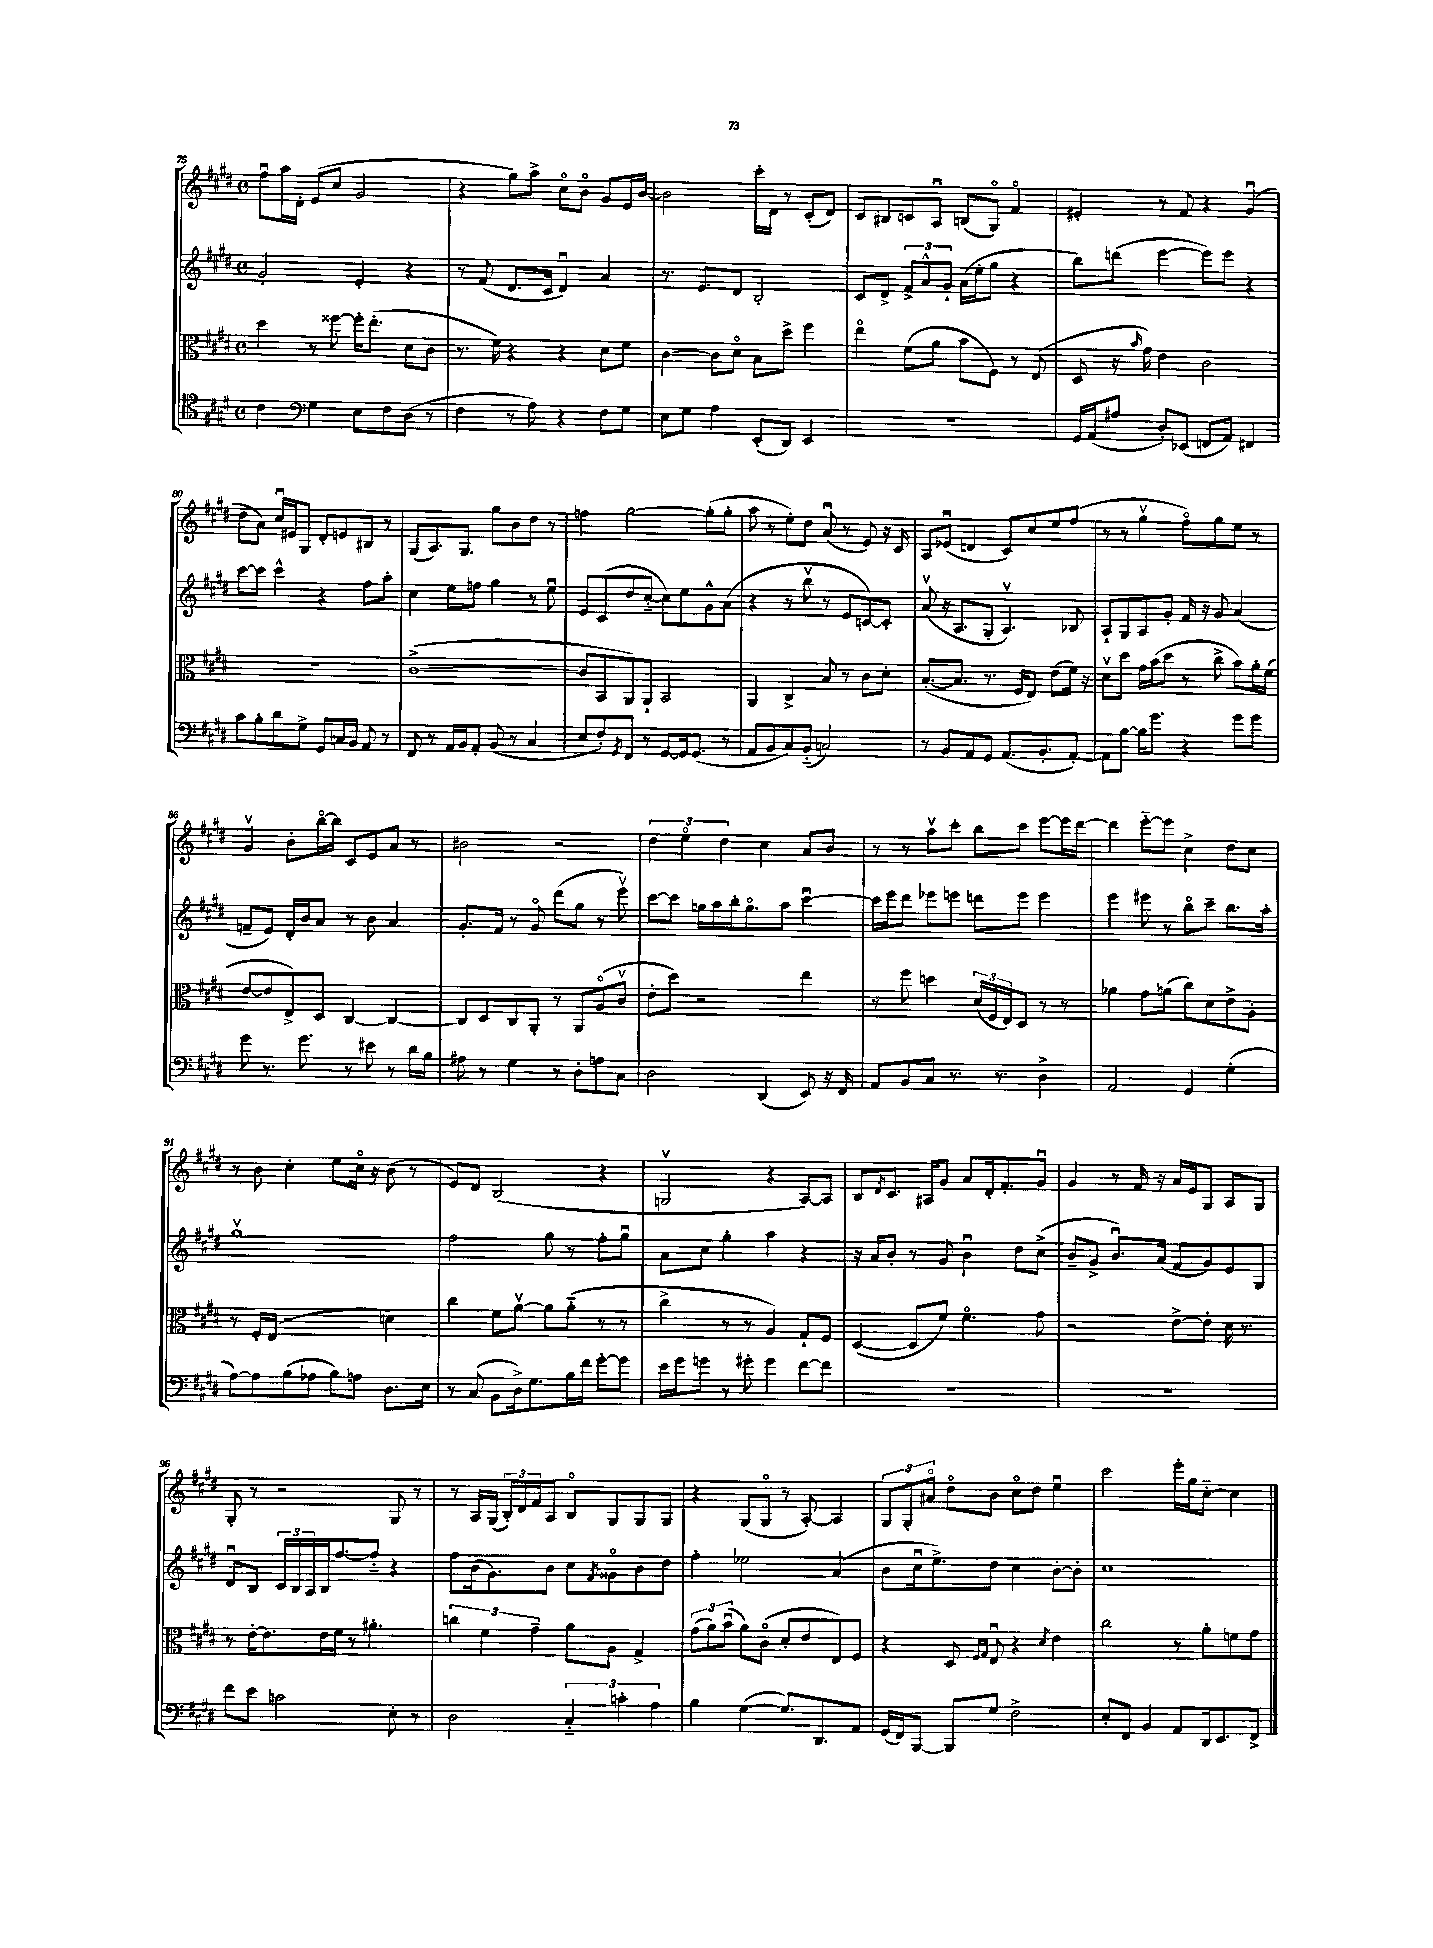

**kern	**kern	**kern	**kern
*part4	*part3	*part2	*part1
*staff4	*staff3	*staff2	*staff1
*clefC4	*clefC3	*clefG2	*clefG2
*k[f#c#g#d#]	*k[f#c#g#d#]	*k[f#c#g#d#]	*k[f#c#g#d#]
*M4/4	*M4/4	*M4/4	*M4/4
*met(c)	*met(c)	*met(c)	*met(c)
=75	=75	=75	=75
4c#\	4dd#\	2g#'/	8ff#u\L
.	.	.	16aa\L
.	.	.	16d#'\JJ
*clefF4	*	*	*
4G#\	8r	.	(8e/L
.	[8ff##X\	.	8cc#/J
8E\L	16ff##'\KL]	4e'/	2g#/
.	(8.ee'\J	.	.
8F#\	.	.	.
(8D#\J	8d#\L	4r	.
8r	8c#\J	.	.
=76	=76	=76	=76
4F#\	8.r	8r	4r
.	.	(8f#/	.
.	16f#\)	.	.
8r	4r	8.d#/L	8gg#\L)
8A\)	.	.	8aa^\J
.	.	16c#/Jk	.
4r	4r	4d#u/)	8cc#\L
.	.	.	8b\J
8F#\L	8d#\L	4a/	8g#/L
8G#\J	8f#\J	.	16e/L
.	.	.	[16b/JJ
=77	=77	=77	=77
8E\L	[4c#\	8.r	2b\]
8G#\J	.	.	.
.	.	8.e/L	.
4A\	8c#\L]	.	.
.	8d#\J	8d#/J	.
(8EE'/L	8B\L	2B'/	16ccc#'\LL
.	.	.	16d#\JJ
8DD#/J)	8dd#^\J	.	8r
4EE/	4ff#\	.	(8c#'/L
.	.	.	8d#/J)
=78	=78	=78	=78
1r	4ee\	8c#/L	8c#/L
.	.	8d#^/J	8B#X/
.	(8f#\L	12f#^/L	8cn/
.	.	12a^^/	.
.	8a\J	.	8Au/J
.	.	12g#`/J	.
.	8b\L	(16a\LL	(8Bn/L
.	.	16ee'\J	.
.	8F#\J)	8gg#\J	8G#/J)
.	8r	4r	4f#/
.	(8E/	.	.
=79	=79	=79	=79
16GG#/LL	8D#/	8bb\L)	4e#X'/
(16AA/J	.	.	.
8A#X/J	16r	(8dddn\J	.
.	16qqb/	.	.
.	16g#\)	.	.
8D#'/L)	4e\	[4eee\	8r
(8EE-X/J	.	.	8f#/
8FFn/L	2c#\	8eee\L])	4r
8AA/J)	.	8eee\J	.
4FF#X/	.	4r	(4g#u/
!!LO:LB:g=z
=80	=80	=80	=80
8c#\L	1r	[8ccc#\L	8dd#\L
8B'\	.	8ccc#\J]	8a\J)
8d#\	.	4ccc#^^\	16cc#u/LL
.	.	.	16e#X/J
8G#^\J	.	.	8G#/J
8GG#/L	.	4r	8d#'/L
16Cn/L	.	.	8en/
16BB/JJ	.	.	.
8AA/	.	8ff#\L	8B#X/J
8r	.	8aa'\J	8r
=81	=81	=81	=81
8FF#/	([1c#^	4cc#\	(8G#/L
8r	.	.	8.A/)
16AA/LL	.	8ee\L	.
16BB/J	.	.	8.G#/J
8AA'/J	.	8ffn\J	.
(8BB/	.	4gg#\	8gg#\L
8r	.	.	8b\
4C#/	.	8r	8dd#\J
.	.	8eeu\	8r
=82	=82	=82	=82
8E/L	8c#/L]	8e/L	4ffn\
8F#'/)	8BB/	(8c#/	.
8qGG#/	.	.	.
8FF#/J	8AA/)	8dd#/	[2gg#\
8r	8AA`/J	[8cc#/J	.
[8GG#/L	2BB/	8cc#\L])	.
16GG#/k]	.	8ee\	.
(8.GG#/J	.	.	.
.	.	8g#^^\	(8gg#'\L]
8r	.	(8a\J	8gg#'\J
=83	=83	=83	=83
8AA/L	4AA/	4r	8aa\
8BB/	.	.	8r
8C#/)	4C#^/	8r	8ee'\L)
(8BB/J	.	8bbv\	8dd#\J
2Cn/)	8B/	8r	(8au/
.	8r	8e/L	8r
.	8c#\L	[8cn/)	8e/)
.	8d#'\J	8c'/J]	16r
.	.	.	16c#/
=84	=84	=84	=84
8r	([8.B'/L	(8av/	8A/L
8BB/L	.	16r	(8e-Xu/J
.	8.B/J]	8.A/L	.
8AA/	.	.	4dn/
8GG#/J	8.r	8G#'/J	.
(8.AA/L	.	4.Av/)	8c#/L)
.	16F#/KL	.	.
.	8E/J)	.	8cc#/
8.BB'/	.	.	.
.	(8e\L	.	8ee/
[8AA'/J)	16f#\Jk)	8B-X/	(8ff#/J
.	16r	.	.
=85	=85	=85	=85
8AA\L]	8d#v\L	8A`/L	8r
[8B\J	8dd#\J	8G#/	8r
16B\KL]	16g#\LL	8A/	4gg#v\
8.g#\J	(16b\J	.	.
.	8dd#\J	8g#'/J	.
4r	8r	16f#/	8ff#\L)
.	.	16r	.
.	8cc#^\	8g#/	8gg#\
8g#\L	8b\L)	(4a/	8ee\J
8g#\J	16a'\L	.	8r
.	(16f#\JJ	.	.
!!LO:LB:g=z
=86	=86	=86	=86
8g#\	[8e/L	8fn~/L	4g#v/
8.r	8e/]	8e/J)	.
.	8E^/)	16d#'/LL	8b'\L
8.g#\	.	16b/J	.
.	8D#/J	8a/J	[16bb\L
.	.	.	16bb\JJ]
8r	[4C#/	8r	8c#/L
8e#X\	.	8b\	8e/
8r	4C#/_	4a/	8a/J
16d#\LL	.	.	8r
16B\JJ	.	.	.
=87	=87	=87	=87
8A#X\	8C#/L]	8.g#'/L	2b#X\
8r	8D#/	.	.
.	.	16f#/Jk	.
4G#\	8C#/	8r	.
.	8AA'/J	8g#/	.
8r	8r	(8ddd#\L	2r
8D#'\L	8AA/L	8gg#\J	.
8An\	(8A/	8r	.
8C#\J	8c#v/J	8eeev\)	.
=88	=88	=88	=88
2D#\	8e'\L	[8ccc#\L	6dd#\
.	8dd#\J)	8ccc#\J]	.
.	.	.	6ee\
.	2r	16ggn\LL	.
.	.	16aa\	.
.	.	.	6dd#\
.	.	16bb'\J	.
.	.	8.gg\	.
(4DD#/	.	.	4cc#\
.	.	8aa\J	.
8EE/)	4ee\	[4ccc#u\	8a/L
16r	.	.	8b/J
16FF#/	.	.	.
=89	=89	=89	=89
8AA/L	8r	16ccc#\LL]	8r
.	.	16eee\J	.
8BB/	8ff#\	8ddd#\J	8r
8C#/J	4ddn\	8eee-X\L	8aav\L
8.r	.	8eeen\J	8ccc#'\J
.	(24d#/LL	8dddn\L	8bb\L
.	24F#/	.	.
8.r	.	.	.
.	24E/J)	.	.
.	8D#/J	8eee\J	8ccc#\J
4D#^\	8r	4eee\	[8eee\L
.	8r	.	16eee\L]
.	.	.	[16ddd#\JJ
=90	=90	=90	=90
2AA/	4a-X\	4eee\	4ddd#\]
.	8g#\L	8eee#X\	[8eee\L
.	(8an\J	8r	8eee\J]
4GG#/	8cc#\L)	8bb\L	4cc#^\
.	8d#\	8ccc#~\J	.
(4G#'\	8e^\	8.bb\L	8dd#\L
.	8A'\J	.	8cc#\J
.	.	16aa'\Jk	.
!!LO:LB:g=z
=91	=91	=91	=91
[8A\L)	8r	1gg#v	8r
8A\]	16F#'/LL	.	8b\
.	(16E/JJ	.	.
(8B\	2r	.	4cc#'\
8A-X\J	.	.	.
8B\L)	.	.	8ee\L
8An\J	.	.	16cc#\Jk
.	.	.	16r
8.D#\L	4dn\)	.	(8b\
.	.	.	8r
16E\Jk	.	.	.
=92	=92	=92	=92
8r	4cc#\	2ff#\	8e/L)
(8C#/	.	.	8d#/J
8BB\L	8f#\L	.	(2B/
16D#^\k)	[8av\J	.	.
8.G#\	.	.	.
.	8a\L]	8gg#\	.
16B\L	(8a\J	8r	.
16f#\JJ	.	.	.
[8g#'\L	8r	8ff#'\L	4r
8g#\J]	8r	8gg#u\J	.
=93	=93	=93	=93
16e\LL	4cc#^\	8a\L	2Gnv/
16g#\J	.	.	.
8gn\J	.	8cc#\J	.
8r	8r	4gg#'\	.
8g#X'\	8r	.	.
4g#\	4A/)	4aa\	4r
[8f#\L	8G#`/L	4r	[8A/L)
8f#\J]	8F#/J	.	8A/J]
=94	=94	=94	=94
1r	([4D#/	16r	8B/L
.	.	16a/KL	.
.	.	.	8qd#/
.	.	8b'/J	8.c#/J
.	8D#/L]	8r	.
.	.	.	16A#X/KL
.	8f#/J)	8g#/	8g#/J
.	4.f#\	4bu\	8a/L
.	.	.	16d#'/k
.	.	.	8.f#'/
.	.	8dd#\L	.
.	8g#\	(8cc#^\J	8g#u/J
=95	=95	=95	=95
1r	2r	8b~/L	4g#/
.	.	8g#^/J	.
.	.	8.bu/L)	8r
.	.	.	16f#/
.	.	(16a/Jk	16r
.	[8e^\L	8f#/L	16a/LL
.	.	.	16e/J
.	8e'\J]	8g#/)	8G#/J
.	16d#\	8e/	8A/L
.	8.r	.	.
.	.	8G#/J	8G#/J
!!LO:LB:g=z
=96	=96	=96	=96
8f#\L	8r	8d#u/L	8G#'/
8e\J	[16e'\KL	8B/J	8r
.	8.e\]	.	.
2cn\	.	24c#/LL	2r
.	.	24B/	.
.	.	24A/	.
.	16e\L	16B/J	.
.	16f#\JJ	[8.ff#/	.
.	8r	.	.
.	4.a#X'\	8ff#/J]	.
8E'\	.	4r	8G#/
8r	.	.	8r
=97	=97	=97	=97
2D#\	6ccn\	8ff#\L	8r
.	.	(16b\k	16A/LL
.	6f#\	.	.
.	.	8.g#\)	(16G#/JJ
.	.	.	24B'/LL)
.	.	.	24d#/
.	6g#~\	.	24f#/J
.	.	8b\J	8A/J
6C#/	8a\L	8cc#\L	8B/L
.	.	8qf#/	.
.	8A\J	8g##X\	8G#/
6cn'\	.	.	.
.	4G#^/	8b\	8G#/
6A\	.	.	.
.	.	8dd#\J	8G#/J
=98	=98	=98	=98
4B\	(12g#\L	4ff#'\	4r
.	12a\)	.	.
.	(12bu\J	.	.
([4G#\	8a\L)	2ee-X\	(8G#/L
.	(8c#\J	.	8G#/J
8.G#/L])	8d#'/L	.	8r
.	8e/	.	[8A'/)
8.DD#/	.	.	.
.	8E/)	(4a/	4A/]
8AA/J	8F#/J	.	.
=99	=99	=99	=99
(16GG#/LL	4r	8b\L	12G#/L
16FF#/J)	.	.	.
.	.	.	12G#'/
[8BBB/J	.	16cc#u\k	.
.	.	.	12a#X/J
.	.	8.ee^\)	.
8BBB/L]	8D#/	.	8dd#\L
.	16qqF#/LL	.	.
.	16qqG#/JJ	.	.
8G#/J	8Eu/	8dd#\J	8b\J
2F#^\	4r	4cc#\	8cc#\L
.	.	.	8dd#\J
.	8qd#/	.	.
.	4e\	[8b'\L	4eeu\
.	.	8b'\J]	.
=100	=100	=100	=100
8E'/L	2cc#\	1cc#	2ccc#\
8FF#/J	.	.	.
4BB/	.	.	.
8AA/L	8r	.	16eee'\LL
.	.	.	16gg#\J
16DD#/k	8a'\L	.	[8cc#\J
8.EE/	.	.	.
.	8fn\	.	4cc#\]
8FF#^/J	8g#\J	.	.
==	==	==	==
*-	*-	*-	*-
